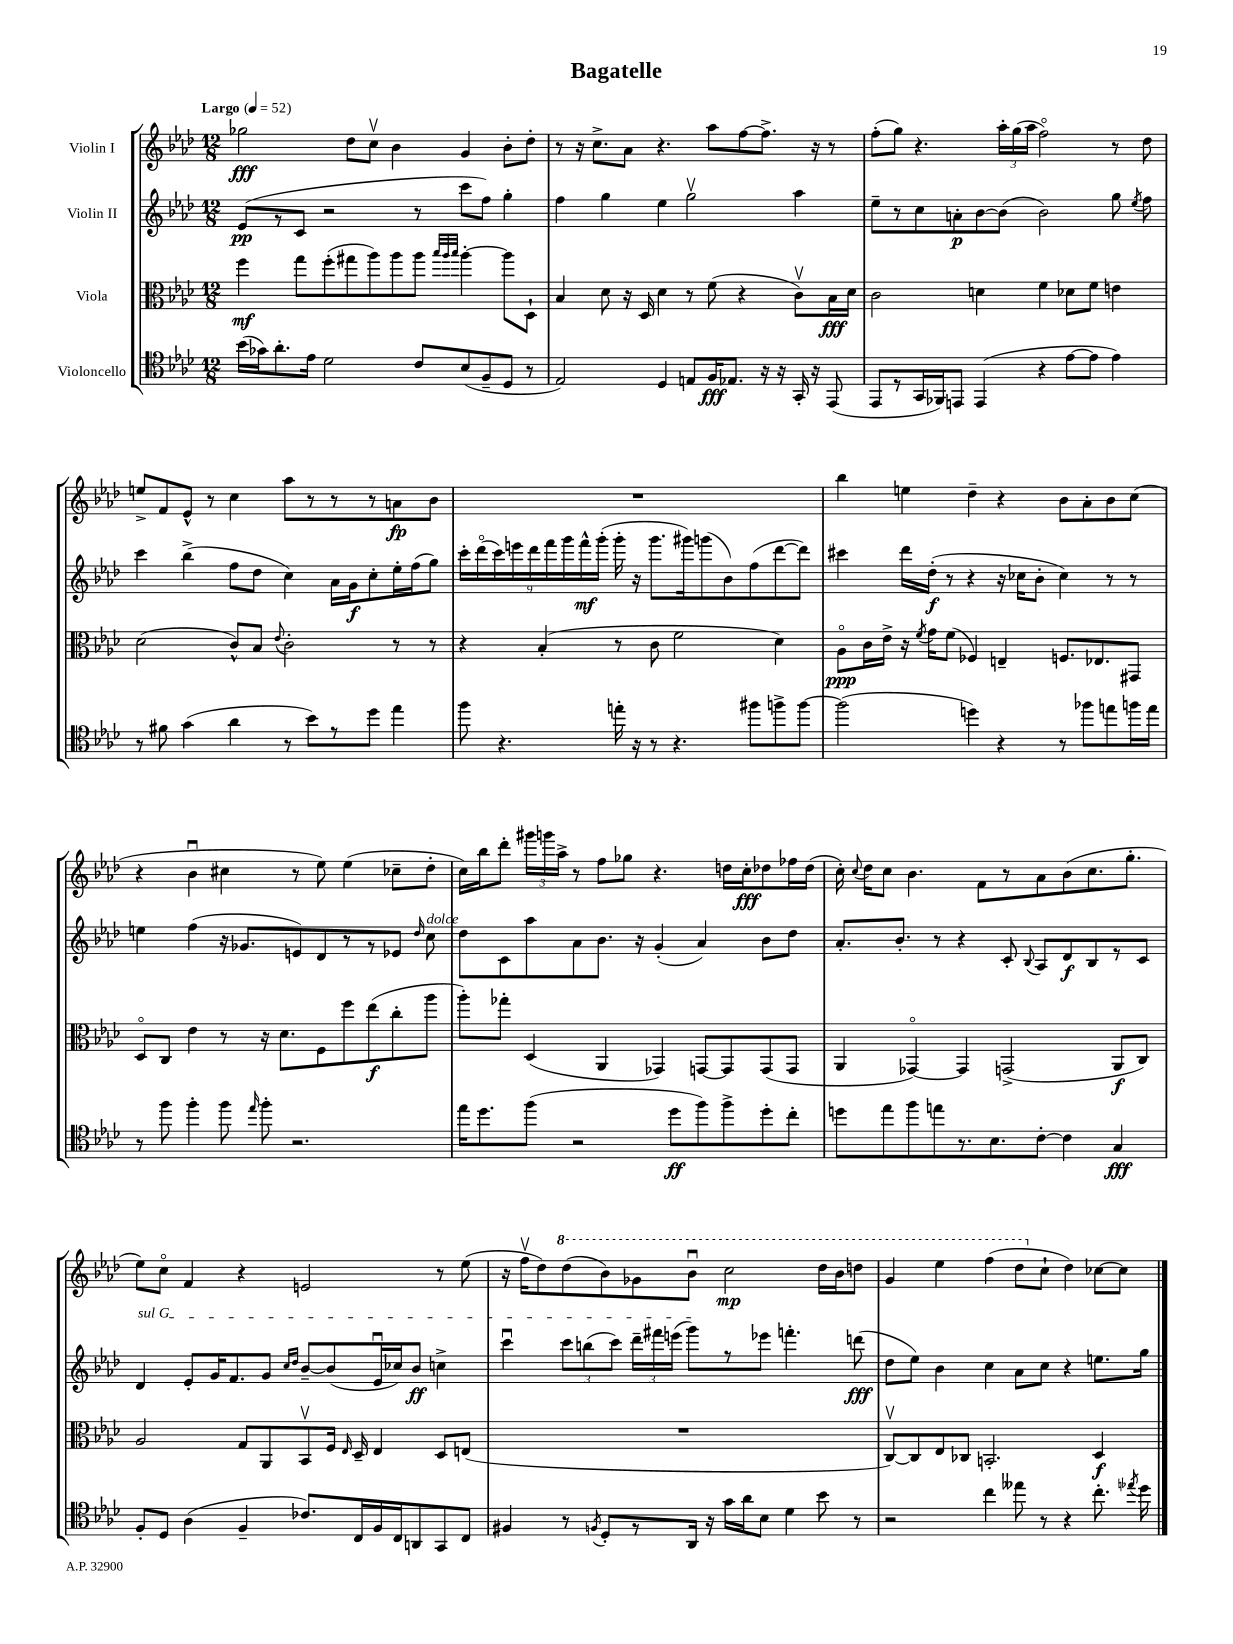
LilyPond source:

\header { title = "Bagatelle" }
<<
\new StaffGroup <<
\new Staff = "s0" \with { instrumentName = "Violin I" } {
    \clef treble \key aes \major \numericTimeSignature \time 12/8 \tempo "Largo" 4 = 52
    \autoBeamOff ges''2\fff des''8[ c''8]\upbow bes'4 g'4 bes'8[-. des''8]-. |
    r8 r16 c''8.[-> aes'8] r4. aes''8[ f''8~ f''8.]-> r16 r8 |
    f''8[-.( g''8]) r4. \tuplet 3/2 { aes''16[-. g''16( aes''16] } f''2\flageolet) r8 des''8 |
    e''8[-> f'8 ees'8]-^ r8 c''4 aes''8[ r8 r8 r8 a'8\fp bes'8] |
    R1. |
    bes''4 e''4 des''4-- r4 bes'8[ aes'8-. bes'8 c''8]( |
    r4 bes'4\downbow cis''4 r8 ees''8) ees''4( ces''8[-- des''8]-. |
    c''16[) bes''16 des'''8]-. \tuplet 3/2 { gis'''16[ g'''16 aes''16]-> } r8 f''8[ ges''8] r4. d''16[ c''16-.\fff des''8 fes''16 des''16]( |
    c''16-.) \appoggiatura { c''8 } des''16[ c''8] bes'4. f'8[ r8 aes'8 bes'8( c''8. g''8.]-. |
    ees''8[) c''8]\flageolet f'4 r4 e'2 r8 ees''8( |
    r16 f''16[\upbow des''8) \ottava #1 des'''8( bes''8) ges''8 bes''8]\downbow c'''2\mp des'''16[ bes''16 d'''8] |
    g''4 ees'''4 f'''4( des'''8[ \ottava #0 c''8]-! des''4) ces''8[~ ces''8] \bar "|." |
}
\new Staff = "s1" \with { instrumentName = "Violin II" } {
    \clef treble \key aes \major \numericTimeSignature \time 12/8
    \autoBeamOff ees'8[\pp( r8 c'8] r2 r8 c'''8[ f''8]) g''4-. |
    f''4 g''4 ees''4 g''2\upbow aes''4 |
    ees''8[-- r8 c''8 a'8-.\p bes'8~ bes'8]( bes'2) g''8 \acciaccatura { ees''8 } f''8 |
    c'''4 bes''4->( f''8[ des''8] c''4) aes'16[ g'16\f c''8-. ees''16-. f''16( g''8]) |
    \tuplet 9/8 { c'''16[-. des'''16\flageolet( c'''16) e'''16 des'''16 f'''16 g'''16 f'''16-^\mf g'''16]-.( } g'''16-. r16 g'''8.[ gis'''16) g'''8( bes'8) f''8( des'''8~ des'''8]) |
    cis'''4 des'''16[ des''16]-.\f( r8 r4 r16 ces''16[ bes'8]-. ces''4) r8 r8 |
    e''4 f''4( r16 ges'8.[ e'8) des'8 r8 r8 ees'8] \grace { des''16 } c''8^\markup { \italic "dolce" } |
    des''8[ c'8 aes''8 aes'8 bes'8.] r16 g'4-.( aes'4) bes'8[ des''8] |
    aes'8.[-. bes'8.]-. r8 r4 c'8-. \appoggiatura { bes8 } aes8[ des'8\f bes8 r8 c'8] |
    \once \override TextSpanner.bound-details.left.text = \markup { \italic "sul G" } des'4\startTextSpan ees'8[-. g'16 f'8. g'8] \grace { c''16[ des''16] } bes'8[~-- bes'8( ees'16\downbow ces''16) bes'8]\ff c''4-> |
    c'''4\downbow \tuplet 3/2 { c'''8[ b''8( c'''8]) } \tuplet 3/2 { des'''16[-- fis'''16 e'''16]( } g'''8[\stopTextSpan) r8 ees'''8] f'''4.-. d'''8\fff( |
    des''8[ ees''8]) bes'4 c''4 aes'8[ c''8] r4 e''8.[ g''16] \bar "|." |
}
\new Staff = "s2" \with { instrumentName = "Viola" } {
    \clef alto \key aes \major \numericTimeSignature \time 12/8
    \autoBeamOff f''4\mf g''8[ f''8-.( gis''8 aes''8) aes''8 aes''8] \grace { bes''32[ aes''32 bes''32] } aes''4~-. aes''8[ des8]-! |
    bes4 des'8 r16 des16 des'4 r8 f'8( r4 c'8[\upbow) bes16\fff des'16] |
    c'2 d'4 f'4 des'8[ f'8] e'4 |
    des'2( c'8[-^) bes8] \appoggiatura { ees'8 } c'2-. r8 r8 |
    r4 bes4-.( r8 c'8 f'2 des'4) |
    aes8[\flageolet\ppp c'16 ees'16]-> r16 \acciaccatura { f'8 } g'16[ f'8]( fes4) e4-- f8.[ ees8. gis,8] |
    des8[\flageolet c8] ees'4 r8 r16 des'8.[ f8 f''8 ees''8\f( c''8-. aes''8] |
    aes''8[-.) ges''8]-. des4( aes,4 ges,4) g,8[~ g,8 g,8( g,8] |
    aes,4 ges,4~\flageolet) ges,4 g,2->( aes,8[\f c8]) |
    aes2 g8[ aes,8 bes,8\upbow f16] \grace { ees16 } des16-- ees4 des8[ e8]( |
    R1. |
    c8[~\upbow) c8 ees8 ces8] b,2.-. des4\f \bar "|." |
}
\new Staff = "s3" \with { instrumentName = "Violoncello" } {
    \clef tenor \key aes \major \numericTimeSignature \time 12/8
    \autoBeamOff bes'16[( ges'16) aes'8.-. ees'16] des'2 c'8[ bes8( f8-- des8] r8 |
    ees2) des4 e8[ f16\fff ees8.] r16 r16 g,16-. r16 ees,8( |
    ees,8[ r8 g,16 fes,16) e,8] e,4( r4 ees'8[~ ees'8] ees'4) |
    r8 fis'8 g'4( aes'4 r8 bes'8[) r8 des''8] ees''4 |
    f''8 r4. e''16-. r16 r8 r4. fis''8[ f''8-> f''8]~ |
    f''2( d''4) r4 r8 fes''8[ e''8 f''16 e''16] |
    r8 f''8 f''4-. f''8 \grace { ees''16 } f''8-. r2. |
    ees''16[ des''8. f''8]( r2 des''8[\ff f''8) f''8-> des''8-. c''8]-. |
    d''8[ ees''8 f''8 e''8 r8. bes8. c'8]~-. c'4 g4\fff |
    f8[-. des8] aes4( f4-- ces'8.[) c16 f16 c16 a,8 g,8 c8] |
    fis4 r8 \acciaccatura { f8 } des8[-. r8 aes,16] r16 g'16[ aes'16 bes8] des'4 bes'8 r8 |
    r2 c''4 eeses''8 r8 r4 c''8.-. \acciaccatura { ees''8 } des''16 \bar "|." |
}
>>
>>
\layout { \context { \Score \remove "Bar_number_engraver" } }
